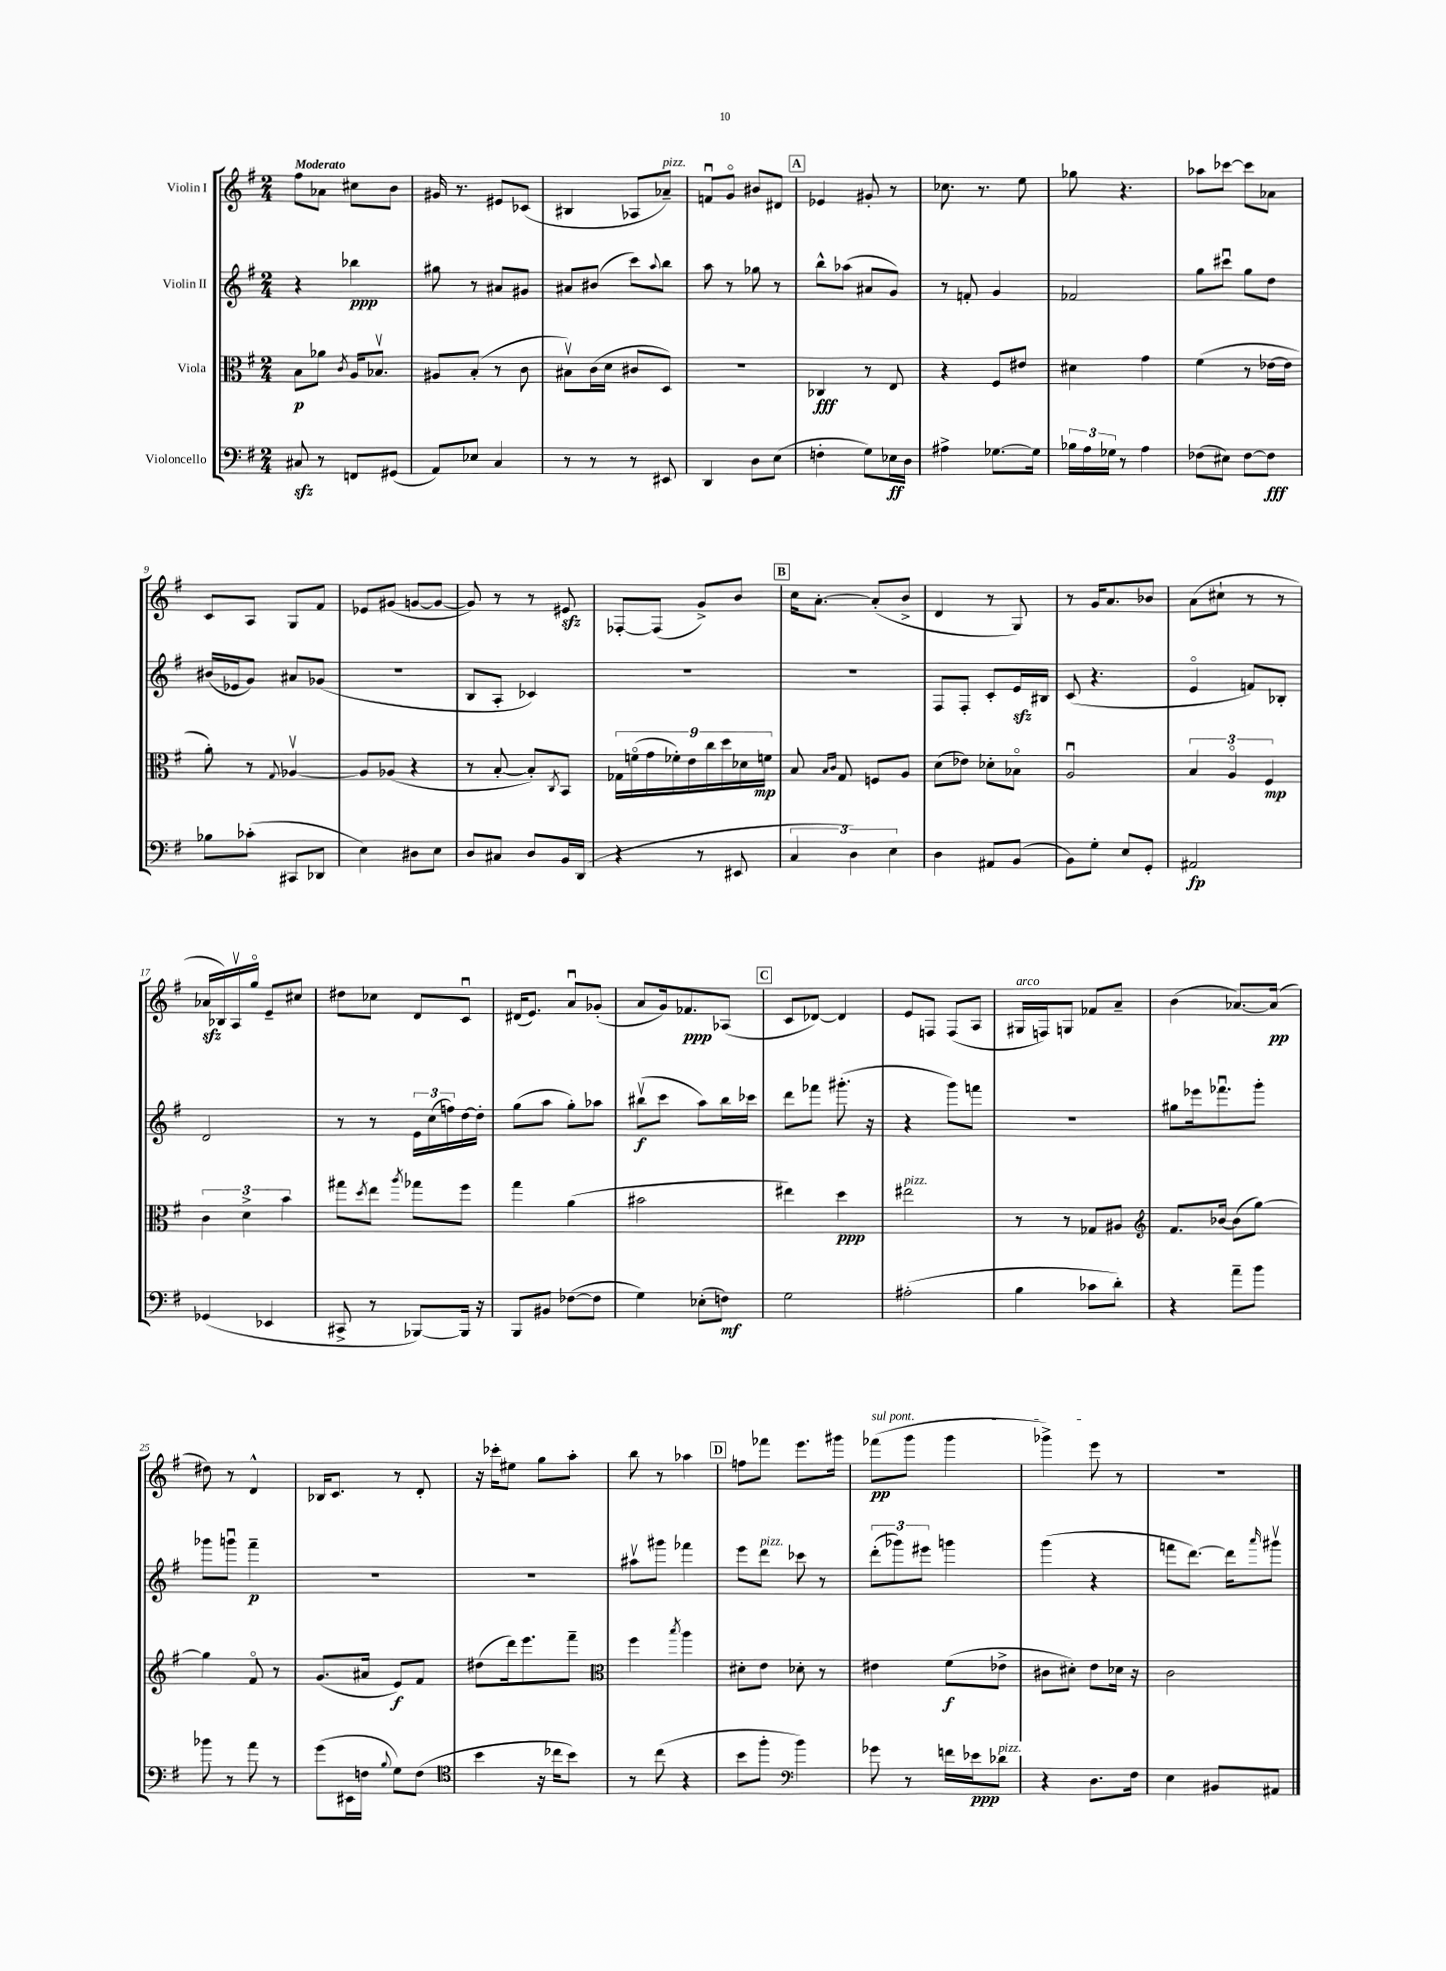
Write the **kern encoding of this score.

**kern	**kern	**kern	**kern
*staff4	*staff3	*staff2	*staff1
*clefF4	*clefC3	*clefG2	*clefG2
*k[f#]	*k[f#]	*k[f#]	*k[f#]
*M2/4	*M2/4	*M2/4	*M2/4
8C#	8B	4r	8ff#
8r	8a-	.	8a-
.	8qc	.	.
8FF	16A	4bb-	8cc#
.	8.B-v	.	.
(8GG#	.	.	8b
=	=	=	=
8AA)	8A#	8gg#	16g#
.	.	.	8.r
8E-	(8B'	8r	.
4C	8r	8a#	8e#
.	8c	8g#	(8c-
=	=	=	=
8r	8B#v)	8a#	4B#
8r	(16c	(8b#	.
.	16d	.	.
8r	8c#	8ccc)	8A-
.	.	8qqaa	.
8EE#	8D)	8bb	8a-~)
=	=	=	=
4DD	2r	8aa	8fu
.	.	8r	8go
8D	.	8gg-	8b#
(8E	.	8r	8d#
=	=	=	=
4F'	4C-	8bb^^	4e-
.	.	(8aa-	.
8G)	8r	8a#	8g#'
16E-	8E	8g)	8r
16D	.	.	.
=	=	=	=
4A#^	4r	8r	8.cc-
.	.	8f'	.
.	.	.	8.r
[8.G-	8F#	4g	.
.	8e#	.	8ee
16G-]	.	.	.
=	=	=	=
24B-	4d#	2f-	8gg-
24A	.	.	.
24G-	.	.	.
8r	.	.	4.r
4A	4g	.	.
=	=	=	=
(8F-	(4f#	8gg	8aa-
8E#)	.	8ccc#u	[8ccc-
[8F-	8r	8gg	8ccc-]
8F-]	[16e-	8dd	8a-
.	16e-]	.	.
=	=	=	=
8B-	8a')	(16b#	8c
.	.	16e-	.
(8c-'	8r	8g)	8A
.	8qqG	.	.
8CC#	[4A-v	8a#	8G
8DD-	.	(8g-	8f#
=	=	=	=
4E)	8A-]	2r	8e-
.	(8A-	.	(8g#
8D#	4r	.	[8g
8E	.	.	8g_
=	=	=	=
8D	8r	8B	8g])
8C#	[8B'	8A'	8r
8D	8B'])	4c-)	8r
.	8qC	.	.
16BB	8BB	.	8e#
(16DD	.	.	.
=	=	=	=
4r	18G-	2r	[8F-'
.	(18fo	.	.
.	18g	.	.
.	.	.	(8F-]
.	18f-')	.	.
.	18e	.	.
8r	.	.	8g^)
.	18cc	.	.
.	18dd	.	.
8EE#	.	.	8b
.	18d-	.	.
.	18f	.	.
=	=	=	=
6C	8B	2r	16cc
.	.	.	[8.a'
.	16qqB	.	.
.	16qqc	.	.
.	8G	.	.
6D)	.	.	.
.	8F	.	(8a']
6E	.	.	.
.	8A	.	8b^
=	=	=	=
4D	(8d	8F#	4d
.	8e-)	8F#'	.
8AA#	8d-'	8c'	8r
(8BB	8B-o	16e	8G)
.	.	16B#	.
=	=	=	=
8BB)	2Au	(8c	8r
8G'	.	4.r	16g
.	.	.	8.a
8E	.	.	.
8GG'	.	.	8b-
=	=	=	=
2AA#	6B	4eo	(8a
.	.	.	8cc#`
.	6Ao	.	.
.	.	8f)	8r
.	6F#	.	.
.	.	8B-'	8r
=	=	=	=
(4GG-	6c	2d	16a-
.	.	.	16B-)
.	.	.	16Av
.	6d^	.	.
.	.	.	16ggo
4EE-	.	.	8e~
.	6b	.	.
.	.	.	8cc#
=	=	=	=
8CC#^	8gg#	8r	8dd#
.	8qdd	.	.
8r	8ee	8r	8cc-
.	8qaa	.	.
[8BBB-)	8gg-	24e	8d
.	.	(24cc	.
.	.	24ff)	.
16BBB-]	8ff#	[16dd	8cu
16r	.	16dd']	.
=	=	=	=
8BBB	4gg	(8gg	(16d#
.	.	.	8.e)
8BB#	.	8aa	.
([8F-	(4a	8gg')	8au
8F-]	.	8aa-	(8g-'
=	=	=	=
4G)	2b#	(8bb#v	8a
.	.	8ccc	16g)
.	.	.	8.f-
(8E-'	.	8aa)	.
8F)	.	16bb#	(8A-
.	.	16ccc-	.
=	=	=	=
2G	4ee#)	8ddd	8c
.	.	8fff-	[8d-)
.	4dd	(8.ggg#'	4d-]
.	.	16r	.
=	=	=	=
(2A#'	2ee#	4r	8e
.	.	.	8F
.	.	8ggg)	(8F
.	.	8fff	8A
=	=	=	=
4B	8r	2r	16G#
.	.	.	16F)
.	8r	.	8G
8c-	8G-	.	8f-
8d')	8A#	.	8a~
=	=	=	=
*	*clefG2	*	*
4r	8.f#	8gg#	(4b
.	.	16eee-	.
.	[16b-	8.fff-u	.
8a~	(8b-]	.	[8.a-)
8b	[8gg)	8ggg'	.
.	.	.	(16a-]
=	=	=	=
8b-	4gg]	8ggg-	8dd#)
8r	.	8gggu	8r
8a	8f#o	4fff#~	4d^^
8r	8r	.	.
=	=	=	=
(8g	(8.g	2r	16B-
.	.	.	8.c
16EE#	.	.	.
16F	16a#	.	.
8qqB	.	.	.
8G)	8e)	.	8r
(8F	8f#	.	8d'
=	=	=	=
*clefC4	*	*	*
4b	(8dd#	2r	16r
.	.	.	16ccc-'
.	16ddd)	.	8ee#
.	8.eee	.	.
16r	.	.	8gg
16cc-	.	.	.
8b)	8fff#~	.	8aa'
=	=	=	=
*	*clefC3	*	*
8r	4ff#	8aa#v	8bb
(8cc	.	8ggg#	8r
.	8qbb	.	.
4r	4aa	4fff-	4aa-
=	=	=	=
8b	8d#'	8eee	8ff
8ff#'	8e	8ddd	8fff-
*clefF4	*	*	*
4b)	8d-'	8ccc-	8.eee
.	8r	8r	.
.	.	.	16ggg#
=	=	=	=
8g-	4e#	(12ddd'	(8fff-
.	.	12ggg-)	.
8r	.	.	8ggg
.	.	12eee#	.
16f	(8f#	4ggg	4ggg
16e-	.	.	.
8d-	8e-^	.	.
=	=	=	=
4r	8c#	(4ggg	4ggg-^)
.	8d#')	.	.
8.D	8e	4r	8eee
.	16d-	.	8r
16F#	16r	.	.
=	=	=	=
4E	2c	8fff	2r
.	.	[8.ddd)	.
8BB#	.	.	.
.	.	16ddd]	.
.	.	16qqaaa	.
8AA#	.	8ggg#v	.
==	==	==	==
*-	*-	*-	*-
